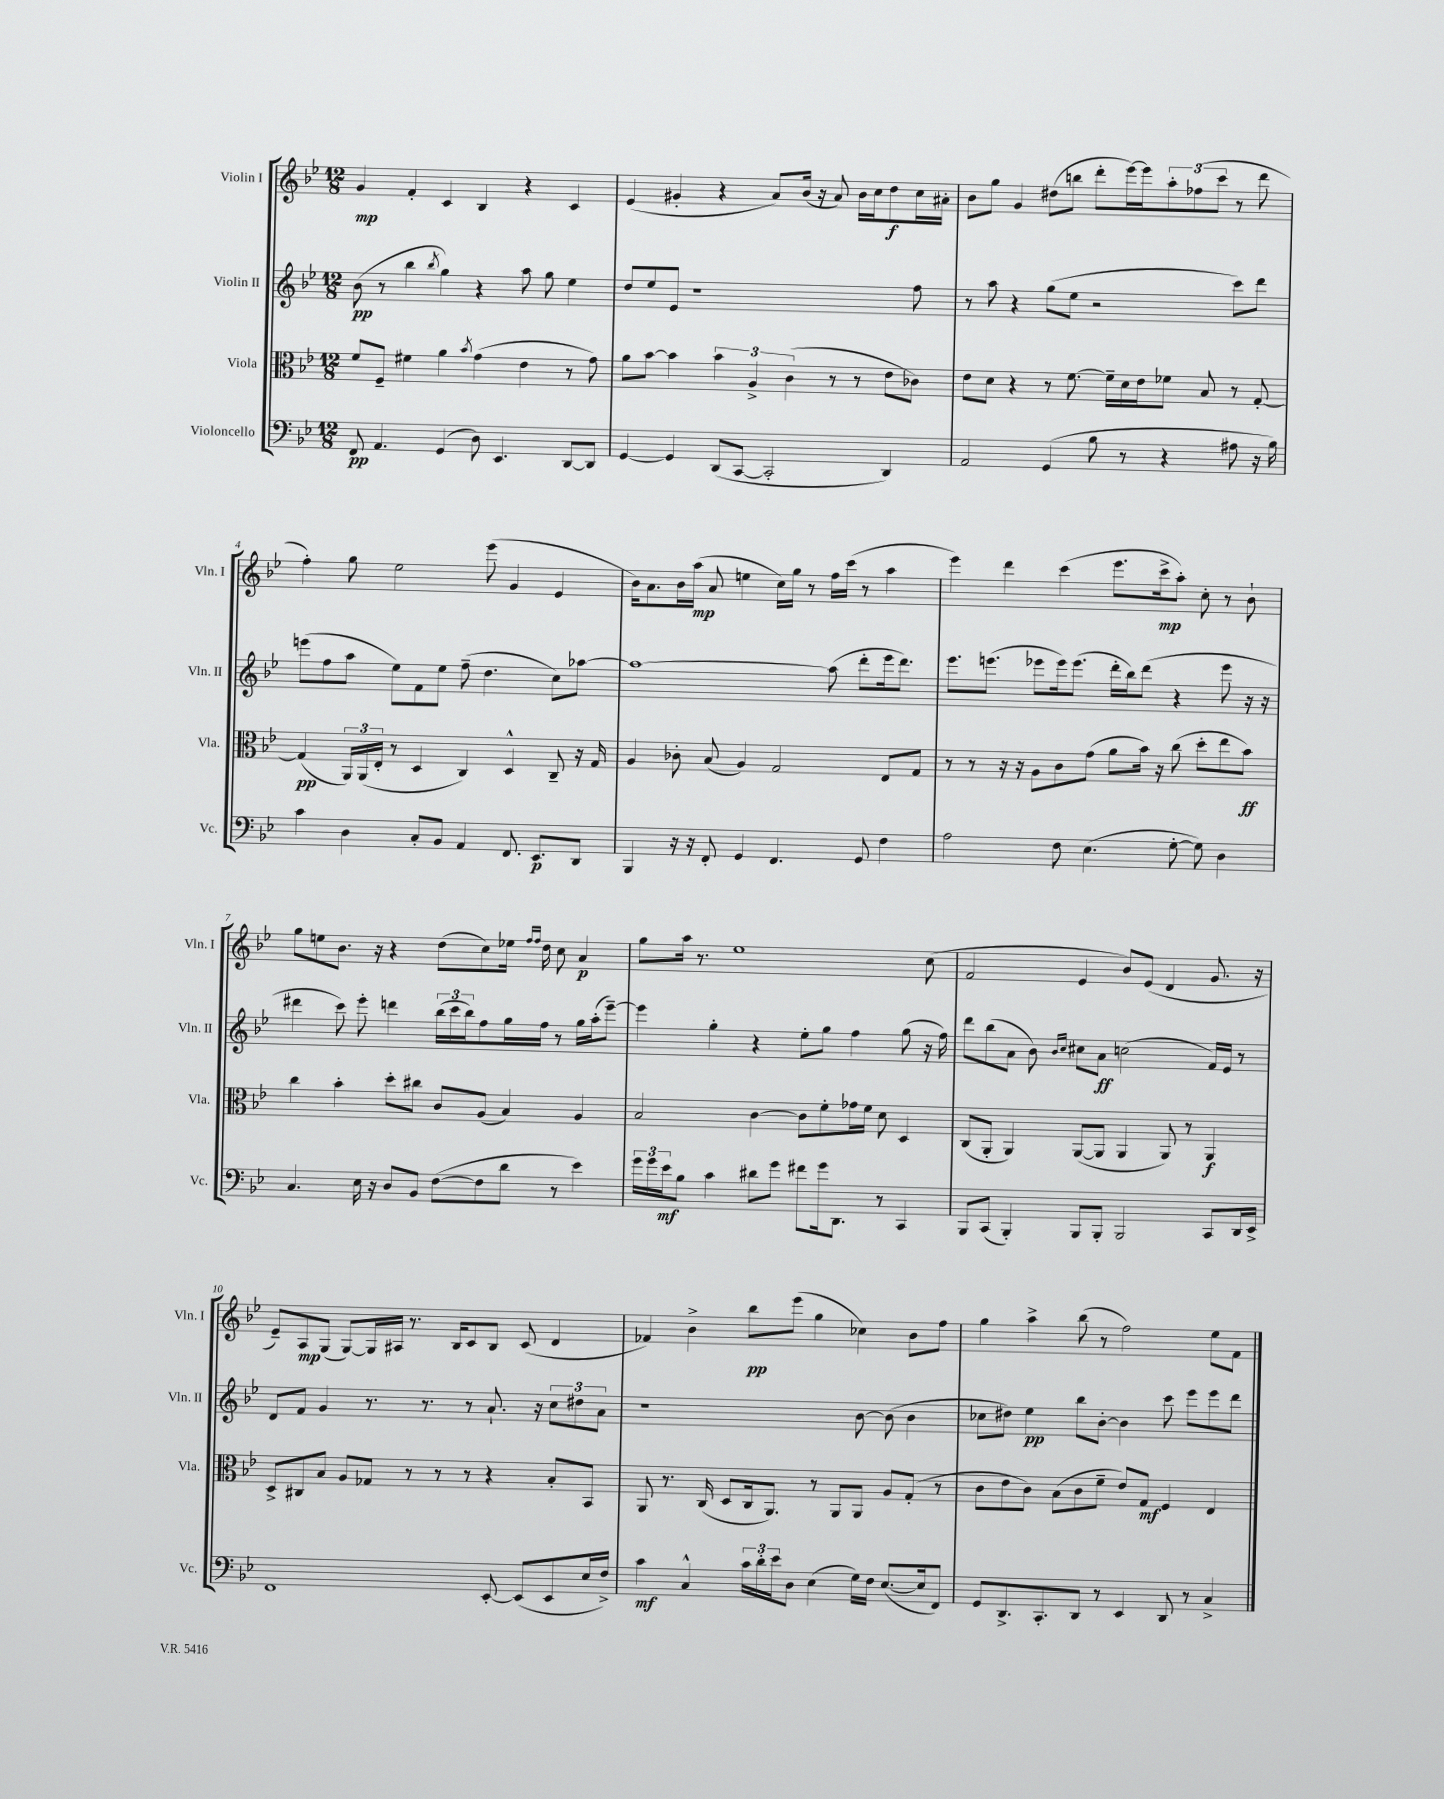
<<
\new StaffGroup <<
\new Staff = "s0" \with { instrumentName = "Violin I" shortInstrumentName = "Vln. I" } {
    \clef treble \key bes \major \numericTimeSignature \time 12/8
    g'4\mp f'4-. c'4 bes4 r4 c'4 |
    ees'4( gis'4-. r4 a'8) bes'16( r16 a'8) bes'16 c''16 d''8\f c''16 ais'16-. |
    bes'8 g''8 g'4 dis''8( b''8 d'''8-. ees'''16~) ees'''16 \tuplet 3/2 { a''8-. fes''8( c'''8 } r8 d'''8 |
    f''4-.) g''8 ees''2 ees'''8( g'4 ees'4 |
    bes'16) a'8. bes'16 a''16\mp( a'8 e''4 c''16) g''16 r8 f''16 c'''16( r8 a''4 |
    ees'''4) d'''4 c'''4( ees'''8. c'''16->\mp a''8-.) c''8-. r8 bes'8-! |
    g''8 e''8 bes'8. r16 r4 d''8( c''8) ees''16 \grace { f''16 f''16 } d''16 c''8 a'4\p |
    g''8 a''16 r8. ees''1 c''8( |
    f'2 ees'4 bes'8) ees'8( d'4 g'8. r16 |
    ees'8--) a8\mp g8( g8~) g16 ais16 r8. bes16 c'8 bes8 c'8( d'4 |
    fes'4) bes'4-> bes''8\pp ees'''8( g''4 ces''4) bes'8 f''8 |
    g''4 a''4-> bes''8( r8 f''2) ees''8 f'8 \bar "|." |
}
\new Staff = "s1" \with { instrumentName = "Violin II" shortInstrumentName = "Vln. II" } {
    \clef treble \key bes \major \numericTimeSignature \time 12/8
    bes'8\pp( r8 bes''4 \acciaccatura { bes''8 } g''4) r4 a''8 g''8 ees''4 |
    d''8 ees''8 ees'8 r1 f''8 |
    r8 a''8 r4 g''8( ees''8 r2 c'''8) d'''8 |
    e'''8( f''8 a''8 ees''8) f'8 ees''8 f''8--( d''4. c''8) aes''8~ |
    aes''1~ aes''8( d'''8-. ees'''16 d'''8.) |
    ees'''8. e'''8.( ees'''8 ees'''16) ees'''8.( d'''16-. bes''16) d'''8( r4 ees'''8 r16 r16 |
    dis'''4 c'''8) ees'''8-. d'''4 \tuplet 3/2 { bes''16( c'''16 bes''16) } f''8 g''16 f''16 r8 g''16 a''16-.( ees'''8~--) |
    ees'''4 g''4-. r4 ees''8-. g''8 f''4 g''8( r16 f''16) |
    d'''8 bes''8( a'8 bes'8) \grace { bes'16 c''16 } cis''8 a'8\ff c''2( f'16) ees'16 r8 |
    d'8 f'8 g'4 r8. r8. r8 a'8.-! r16 \tuplet 3/2 { c''8 dis''8 a'8 } |
    r1 bes'8~ bes'8( bes'4 |
    ces''8 dis''8) ees''4\pp bes''8 bes'8~-. bes'4 c'''8 ees'''8 ees'''8 d'''8 \bar "|." |
}
\new Staff = "s2" \with { instrumentName = "Viola" shortInstrumentName = "Vla." } {
    \clef alto \key bes \major \numericTimeSignature \time 12/8
    f'8 f8-- fis'4 a'4 \acciaccatura { bes'8 } g'4( ees'4 r8 g'8) |
    a'8 bes'8~ bes'4 \tuplet 3/2 { bes'4 a4-> c'4( } r8 r8 ees'8 ces'8) |
    ees'8 d'8 r4 r8 f'8.~ f'16-- d'16 ees'16 fes'8 bes8 r8 g8~-. |
    g4\pp( \tuplet 3/2 { a,16) a,16( ees16-. } r8 d4 c4) d4-^ c8-- r16 g16 |
    a4 ces'8-. bes8( a4) g2 ees8 g8 |
    r8 r8 r16 r16 a8 c'8 g'8( a'8 bes'16) r16 c''8( d''8-. ees''8 bes'8\ff) |
    c''4 bes'4-. d''8-. cis''8 c'8 a8( bes4) a4 |
    bes2 c'4~ c'8 f'8-. ges'16 f'16 d'8 d4 |
    c8( a,8-. a,4) a,8~( a,8 a,4 a,8) r8 a,4\f |
    d8-> cis8 bes8 a8 ges8 r8 r8 r8 r4 bes8-. bes,8 |
    a,8 r8. c16( d8 c16 a,8.) r8 a,8 a,8 a8 g8-.( r8 |
    c'8 ees'8 c'8) bes8( c'8 f'8-- ees'8) g8\mf f4 ees4 \bar "|." |
}
\new Staff = "s3" \with { instrumentName = "Violoncello" shortInstrumentName = "Vc." } {
    \clef bass \key bes \major \numericTimeSignature \time 12/8
    f,8\pp a,4. g,4( d8) ees,4. d,8~ d,8 |
    g,4~ g,4 d,8( c,8~ c,2-. d,4) |
    a,2 g,4( bes8 r8 r4 ais8 r16 bes16) |
    c'4 d4 c8-. bes,8 a,4 f,8. ees,8.\p d,8 |
    bes,,4 r16 r16 f,8-. g,4 f,4. g,8 f4 |
    a2 f8 ees4.( g8~-. g8) d4 |
    c4. ees16 r16 d8 bes,8 f8~( f8 d'8 r8 ees'4) |
    \tuplet 3/2 { g'16 g'16 ees'16\mf } bes8 c'4 dis'8 g'8 fis'8 g'16 d,8. r8 c,4 |
    bes,,8 c,8( bes,,4-.) bes,,8 bes,,8-. bes,,2 c,8 d,16 ees,16-> |
    f,1 ees,8~-. ees,8( ees,8 ees16 f16->) |
    c'4\mf c4-^ \tuplet 3/2 { c'16 d'16-. ees'16 } d8 ees4( g16) f16 ees8.~( ees16 f,8) |
    g,8 d,8.-> c,8.-. d,8 r8 ees,4 d,8 r8 c4-> \bar "|." |
}
>>
>>
